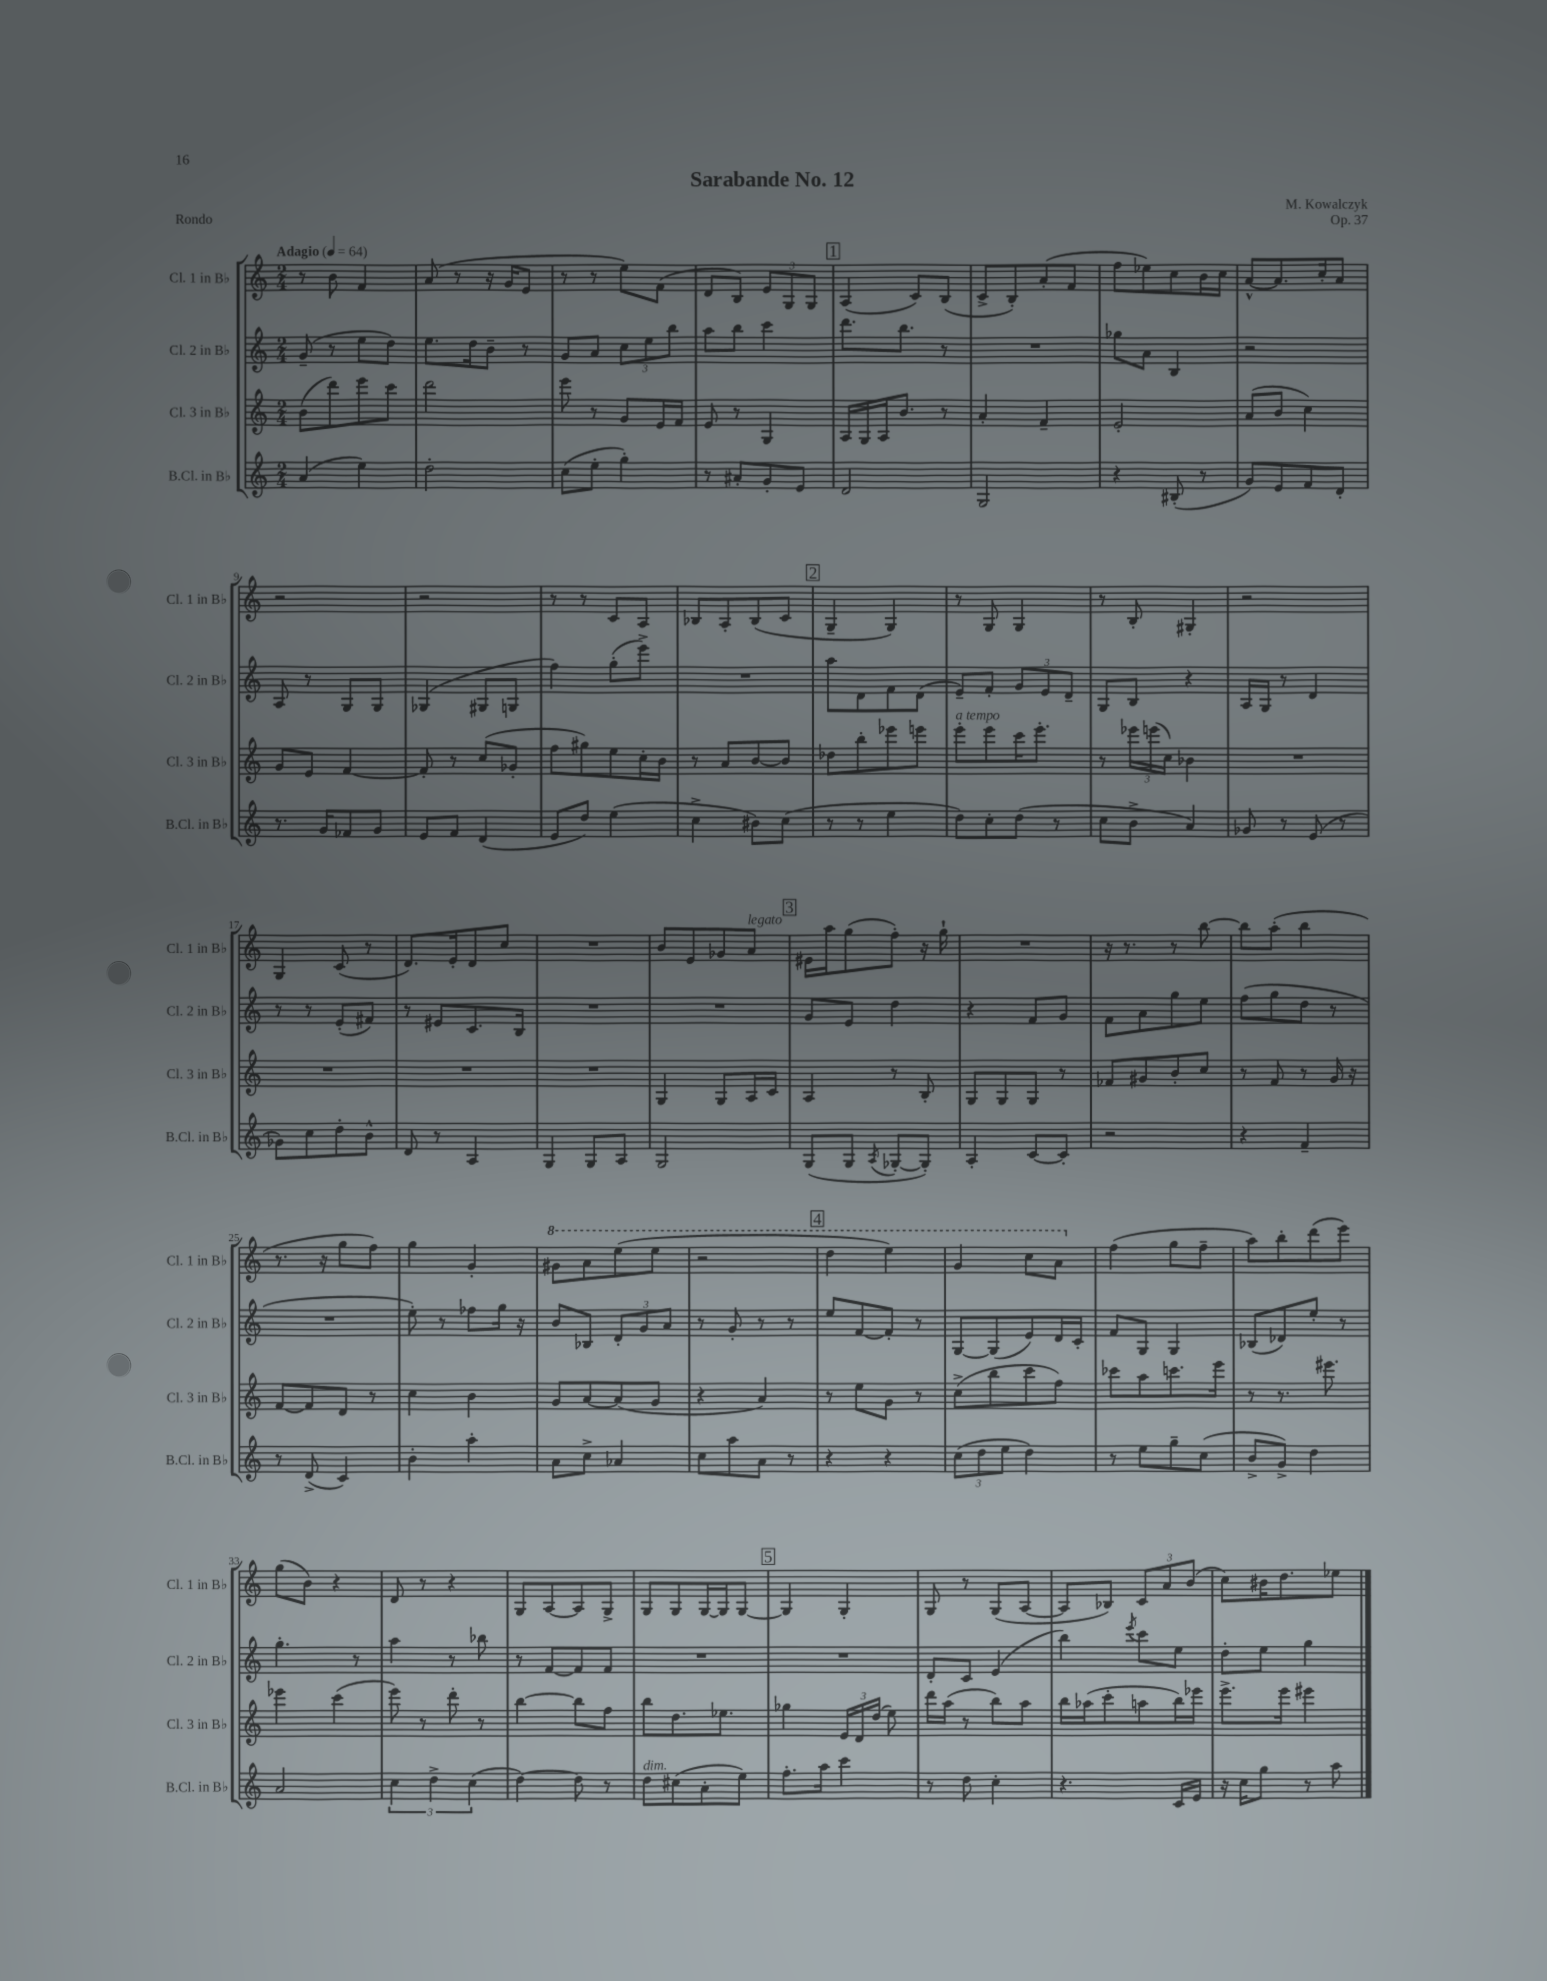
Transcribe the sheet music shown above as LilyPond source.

\header { title = "Sarabande No. 12" composer = "M. Kowalczyk" opus = "Op. 37" piece = "Rondo" }
<<
\new StaffGroup <<
\new Staff = "s0" \with { instrumentName = "Cl. 1 in Bb" shortInstrumentName = "Cl. 1 in Bb" } {
    \clef treble \key c \major \numericTimeSignature \time 2/4 \tempo "Adagio" 4 = 64
    \autoBeamOff r8 b'8 f'4 |
    a'8( r8 r16 g'16[ e'8] |
    r8 r8 e''8[) f'8]( |
    d'8[ b8]) \tuplet 3/2 { e'8[ g8 g8] } |
    \mark \markup { \box "1" } a4( c'8[) b8]( |
    c'8[-> b8-.) a'8-.( f'8] |
    f''8[ ees''8) c''8 b'16 c''16] |
    a'8[~-^ a'8. c''16-. a'8] |
    r2 |
    r2 |
    r8 r8 c'8[ a8] |
    bes8[ a8-. bes8( c'8] |
    \mark \markup { \box "2" } g4-- g4) |
    r8 g8 g4 |
    r8 b8-. gis4-. |
    r2 |
    g4 c'8( r8 |
    d'8.[) e'16-. d'8 c''8] |
    R2 |
    b'8[ e'8 ges'8 a'8]^\markup { \italic "legato" } |
    \mark \markup { \box "3" } eis'16[ a''16 g''8( f''8]-.) r16 g''16-! |
    R2 |
    r16 r8. r8 b''8~ |
    b''8[ a''8]-.( b''4 |
    r8. r16 g''8[ f''8]) |
    g''4 g'4-. |
    \ottava #1 gis''8[ a''8 e'''8( e'''8] |
    r2 |
    \mark \markup { \box "4" } d'''4 e'''4) |
    g''4 c'''8[ a''8] \ottava #0 |
    f''4( g''8[ f''8]-- |
    a''8[) b''8-. d'''8( e'''8]) |
    g''8[( b'8]) r4 |
    d'8 r8 r4 |
    g8[ a8~ a8 g8]-> |
    g8[ g8 g16~ g16 g8]~ |
    \mark \markup { \box "5" } g4 g4-. |
    g8 r8 g8[( a8]~ |
    a8[ bes8]) \tuplet 3/2 { c'8[ a'8 b'8]( } |
    c''8[) bis'16 d''8. ees''8] \bar "|." |
}
\new Staff = "s1" \with { instrumentName = "Cl. 2 in Bb" shortInstrumentName = "Cl. 2 in Bb" } {
    \clef treble \key c \major \numericTimeSignature \time 2/4
    \autoBeamOff g'8--( r8 e''8[ d''8]) |
    e''8.[ d''16 b'8]-- r8 |
    g'8[ a'8] \tuplet 3/2 { c''8[ e''8 b''8] } |
    a''8[ b''8] c'''4 |
    \mark \markup { \box "1" } d'''8.[ b''8.] r8 |
    R2 |
    ges''8[ a'8] b4 |
    r2 |
    a8 r8 g8[ g8] |
    ges4( gis8[ g8] |
    f''4) g''8[-.( e'''8]->) |
    R2 |
    \mark \markup { \box "2" } a''8[ d'8 f'8 d'8]( |
    e'8[--) f'8]-. \tuplet 3/2 { g'8[ e'8 d'8]-- } |
    g8[ b8] r4 |
    a16[ g16] r8 d'4 |
    r8 r8 e'8[-.( fis'8]) |
    r8 eis'8[ c'8. b16] |
    R2 |
    R2 |
    \mark \markup { \box "3" } g'8[ e'8] d''4 |
    r4 f'8[ g'8] |
    f'8[ a'8 g''8 e''8] |
    f''8[( g''8 d''8] r8 |
    R2 |
    e''8-.) r8 fes''8[ g''16] r16 |
    b'8[ bes8] \tuplet 3/2 { d'8[-. g'8 a'8] } |
    r8 g'8-. r8 r8 |
    \mark \markup { \box "4" } e''8[ f'8~ f'8]-. r8 |
    g8[~ g8( e'8) d'16 c'16]-. |
    f'8[ g8] g4 |
    bes8[( des'8) e''8]-. r8 |
    g''4.-. r8 |
    a''4 r8 bes''8 |
    r8 f'8[~ f'8 f'8] |
    R2 |
    \mark \markup { \box "5" } R2 |
    d'8[-. c'8] e'4( |
    b''4) \acciaccatura { e'''8 } c'''8[ e''8] |
    d''8[-. e''8] g''4 \bar "|." |
}
\new Staff = "s2" \with { instrumentName = "Cl. 3 in Bb" shortInstrumentName = "Cl. 3 in Bb" } {
    \clef treble \key c \major \numericTimeSignature \time 2/4
    \autoBeamOff b'8[( d'''8) e'''8 c'''8] |
    d'''2 |
    e'''8 r8 g'8[ e'16 f'16] |
    e'8 r8 g4 |
    \mark \markup { \box "1" } a16[ g16 a16 b'8.] r8 |
    a'4-. f'4-- |
    e'2-. |
    a'8[( b'8] c''4) |
    g'8[ e'8] f'4~ |
    f'8-. r8 c''8[( ges'8]-. |
    f''8[ gis''8) e''8 c''16-. b'16] |
    r8 a'8[ b'8~ b'8] |
    \mark \markup { \box "2" } des''8[ b''8-. ees'''8 e'''8] |
    e'''8[-.^\markup { \italic "a tempo" } e'''8 c'''16 e'''8.]-. |
    r8 \tuplet 3/2 { ees'''16[ e'''16( c''16]) } bes'4 |
    R2 |
    R2 |
    R2 |
    R2 |
    g4 g8[ a16 c'16] |
    \mark \markup { \box "3" } a4 r8 b8-. |
    g8[ g8 g8] r8 |
    fes'8[ gis'8 b'8-. c''8] |
    r8 f'8 r8 g'16 r16 |
    f'8[~ f'8 d'8] r8 |
    c''4 b'4 |
    g'8[ a'8~ a'8( g'8] |
    r4 a'4) |
    \mark \markup { \box "4" } r8 e''8[ g'8] r8 |
    c''8[->( b''8 c'''8 f''8]) |
    ces'''8[ a''8 c'''8. e'''16] |
    r8 r8. eis'''8. |
    ees'''4 c'''4( |
    e'''8) r8 d'''8-. r8 |
    b''4~ b''8[ f''8] |
    b''8[ d''8. ees''8.] |
    \mark \markup { \box "5" } ges''4 \tuplet 3/2 { e'16[ d'16 d''16]( } e''8) |
    d'''16[ a''16]( r8 b''8[) a''8] |
    b''16[ aes''16( c'''8-. a''8 b''16) ees'''16] |
    e'''8.[-> e'''16] eis'''4 \bar "|." |
}
\new Staff = "s3" \with { instrumentName = "B.Cl. in Bb" shortInstrumentName = "B.Cl. in Bb" } {
    \clef treble \key c \major \numericTimeSignature \time 2/4
    \autoBeamOff a'4( e''4) |
    d''2-. |
    c''8[( e''8]-. g''4-.) |
    r8 ais'8[-. g'8-. e'8] |
    \mark \markup { \box "1" } d'2 |
    g2 |
    r4 bis8-.( r8 |
    g'8[) e'8 f'8 d'8]-. |
    r8. g'16[ fes'8 g'8] |
    e'8[ f'8] d'4( |
    e'8[ d''8]) e''4( |
    c''4-> bis'8[) c''8]( |
    \mark \markup { \box "2" } r8 r8 e''4 |
    d''8[) c''8-. d''8]( r8 |
    c''8[ b'8]-> a'4) |
    ges'8 r8 e'8( r8 |
    ges'8[) c''8 d''8-. b'8]-^ |
    d'8 r8 a4 |
    g4 g8[ a8] |
    g2 |
    \mark \markup { \box "3" } g8[( g8] \acciaccatura { a8 } ges8[~-. ges8]-.) |
    a4-. c'8[~ c'8]-. |
    r2 |
    r4 f'4-- |
    r8 d'8->( c'4) |
    b'4-. a''4-. |
    a'8[ c''8]-> aes'4 |
    c''8[ a''8 a'8] r8 |
    \mark \markup { \box "4" } r4 r4 |
    \tuplet 3/2 { c''8[( d''8 e''8] } d''4) |
    r8 e''8[ g''8-- c''8]( |
    b'8[-> g'8]->) d''4 |
    a'2 |
    \tuplet 3/2 { c''4 d''4-> c''4( } |
    d''4~) d''8 r8 |
    d''8[^\markup { \italic "dim." } cis''8( a'8-. e''8]) |
    \mark \markup { \box "5" } f''8.[-. a''16] c'''4 |
    r8 d''8 c''4-. |
    r4. c'16[ e'16] |
    r16 c''16[ g''8] r8 a''8 \bar "|." |
}
>>
>>
